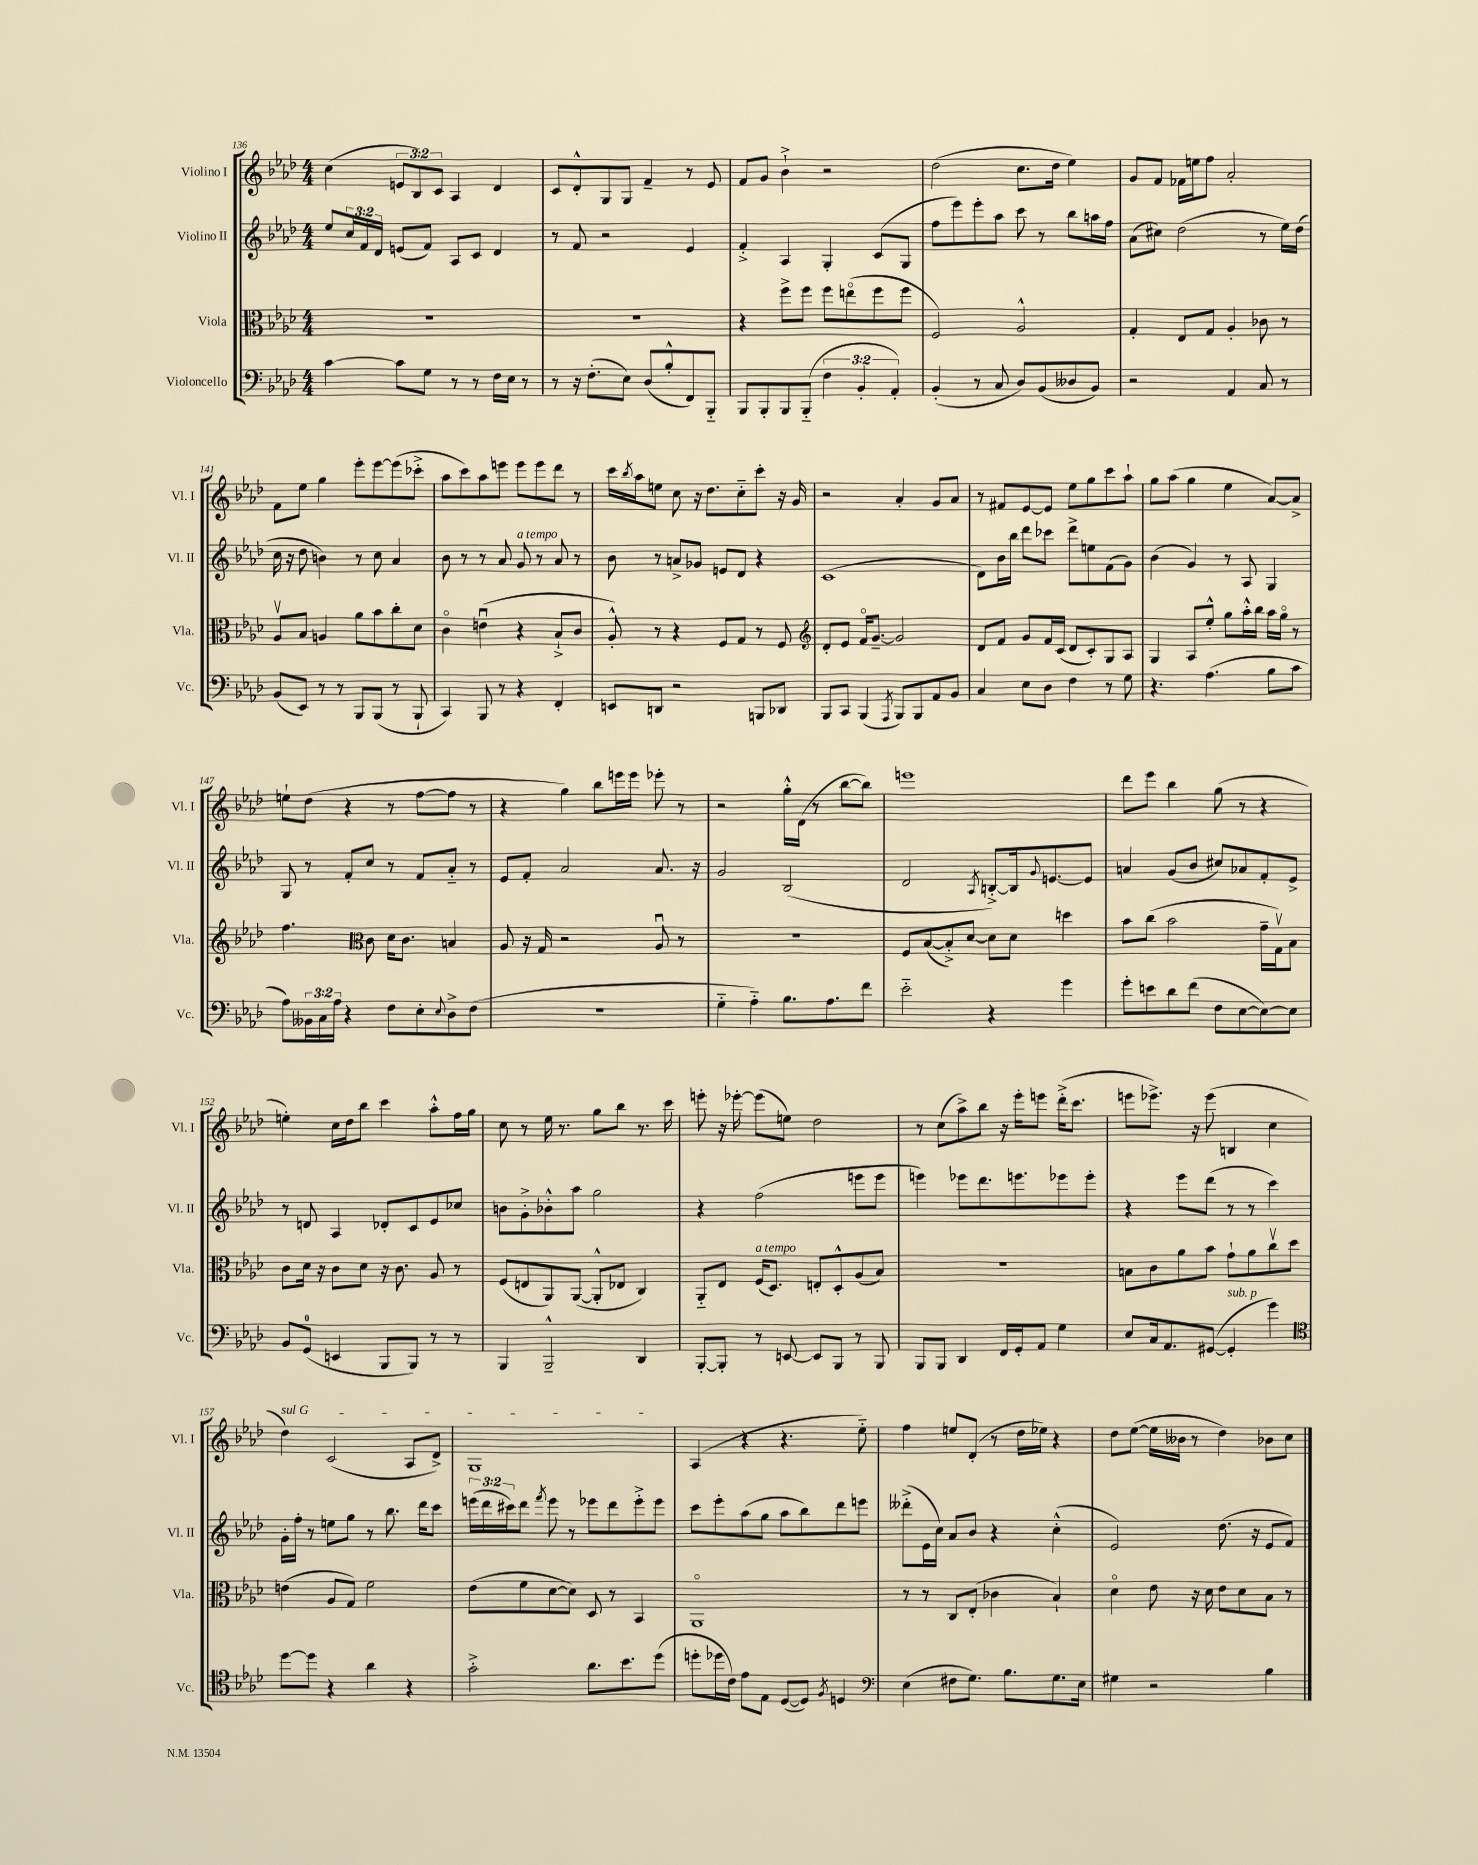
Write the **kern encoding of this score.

**kern	**kern	**kern	**kern
*staff4	*staff3	*staff2	*staff1
*clefF4	*clefC3	*clefG2	*clefG2
*k[b-e-a-d-]	*k[b-e-a-d-]	*k[b-e-a-d-]	*k[b-e-a-d-]
*M4/4	*M4/4	*M4/4	*M4/4
[4c	1r	8ee-	(4cc
.	.	24cc	.
.	.	24f	.
.	.	24d-	.
8c]	.	(8e	12e
.	.	.	12B-)
8G	.	8f)	.
.	.	.	12c
8r	.	8A-	4A-
8r	.	8c	.
16F	.	4d-	4d-
16E-	.	.	.
8r	.	.	.
=	=	=	=
8r	1r	8r	8c
16r	.	8f	8d-'^^
(8.F'	.	.	.
.	.	2r	8G
8E-)	.	.	8G
(8D-	.	.	4f~
8B-'^^	.	.	.
8FF)	.	4e-	8r
8BBB-'~	.	.	8e-
=	=	=	=
8BBB-	4r	4f'^	8f
8BBB-'	.	.	8g
8BBB-	8ff^	4A-	4b-`^
(8BBB-'~	8ff	.	.
6F	8ff	4G'	2r
.	(8eeo	.	.
6BB-'	.	.	.
.	8ff	(8c	.
6AA-')	.	.	.
.	8ff	8G	.
=	=	=	=
(4BB-'	2F)	8ff	(2dd-
.	.	8eee-)	.
8r	.	8eee-'	.
8C	.	8aa-	.
8D-)	2A-^^	8ccc	8.cc
(8BB-	.	8r	.
.	.	.	16dd-
8D--	.	8bb-	4ee-)
8BB-)	.	16aa	.
.	.	16ff	.
=	=	=	=
2r	4G'	(8a-	8g
.	.	8cc#)	8f
.	8E-	(2dd-	16f-
.	.	.	16ee
.	8G	.	8ff
4AA-	4A-'	.	2a-'
8C	8c-	8r	.
8r	8r	16ee-)	.
.	.	(16dd-	.
=	=	=	=
(8BB-	8A-v	16cc	8f
.	.	16r	.
8EE-)	8B-	8dd-	8ee-
8r	4A	4b)	4gg
8r	.	.	.
8BBB-	8a-	8r	8eee-'
(8BBB-	8b-	8cc	[8eee-
8r	8cc'	4a-	(8eee-]
8BBB-`	8d-	.	8ccc-'^
=	=	=	=
4CC)	4co	8b-	8aa-
.	.	8r	8ccc)
8BBB-	(4eu	8r	8aa-
8r	.	8a-	8eee
4r	4r	8g	8eee
.	.	8r	8eee
4FF'	8B-`^	8a-	8ddd-
.	8c	8r	8r
=	=	=	=
8EE	8A-'^^)	8b-	16ccc
.	.	.	8qbb-
.	.	.	16aa-
8DD	8r	8r	8ee
2r	4r	8a^	8cc
.	.	8g-	16r
.	.	.	8.dd-
.	8F	8e	.
.	8G	8d-	8cc'~
8BBB	8r	4r	8ccc'
8DD-	8F	.	16r
.	.	.	16g
=	=	=	=
*	*clefG2	*	*
8BBB-	8d-'	(1c	2r
8CC	8e-	.	.
(4BBB-	16fo	.	.
.	[8.g~	.	.
8qAAA-	.	.	.
8BBB-)	2g]	.	4a-'
8BBB-	.	.	.
8AA-	.	.	8g
8BB-	.	.	8a-
=	=	=	=
4C	8d-	8d-)	8r
.	8f	16b-	8f#
.	.	16bb-	.
8E-	8g	8ddd-	[8e-
8D-	16f	8ccc-	8e-]
.	(16c	.	.
4F	8d-	8ddd-^	8ee-
.	8c')	8ee	8gg
8r	8G	(8f	8ccc
8G	8A-	8g)	8aa-`
=	=	=	=
4.r	4G	(4b-	8gg
.	.	.	(8aa-
.	8A-	4g)	4gg
(4.A-	8ee-'^^	.	.
.	8gg	8r	4ee-
.	16aa-'^^	8A-	.
.	16bb-	.	.
8B-	16aa-	4G	[8a-)
.	16ggo	.	.
8c	8r	.	8a-^]
=	=	=	=
8A-)	4.ff	8G	8ee`
24BB--	.	8r	(8dd-
24C	.	.	.
24A-	.	.	.
4r	.	8f'	4r
*	*clefC3	*	*
.	8c	8cc	.
8F	16d-	8r	8r
.	8.c	.	.
8E-'	.	8f	[8ff
8qqE-	.	.	.
8D-^	4B	8a-'~	8ff]
(8F	.	8r	8r
=	=	=	=
1r	8A-	8e-	4r
.	16r	8f'	.
.	16G	.	.
.	2r	2a-	4gg)
.	.	.	8bb-
.	.	.	16eee
.	.	.	16eee
.	8A-u	8.a-	8eee-'
.	8r	.	8r
.	.	16r	.
=	=	=	=
4G'~	1r	2g	2r
4A-'~)	.	.	.
8.B-	.	(2B-	16gg'^^
.	.	.	(16d-
.	.	.	8r
8.A-	.	.	.
.	.	.	[8bb-
8f	.	.	8bb-])
=	=	=	=
2e-'~	8F	2d-	1eee
.	([8B-	.	.
.	8B-'^])	.	.
.	[8d-	.	.
.	.	8qA-	.
4r	8d-]	[8B'^)	.
.	8d-	16B]	.
.	.	8qqg	.
.	.	[8.e	.
4g	4dd	.	.
.	.	8e]	.
=	=	=	=
8g'	8b-	4a	8ddd-
8e	(8cc	.	8eee-
8d-	2b-	(8g	4bb-
(8f	.	8b-	.
8F	.	8cc#)	(8gg
[8E-	.	8a-	8r
8E-_)	16g~	8f'	4r
.	16Gv)	.	.
8E-]	8B-	8e-^	.
=	=	=	=
8BB-	8c	8r	4ee')
(8GG	16d-	8d	.
.	16r	.	.
4EE	8c	4A-	16cc
.	.	.	16dd-
.	8d-	.	8bb-
8BBB-	16r	8d-'	4ccc
.	8.c	.	.
8BBB-)	.	8c	.
8r	8A-	8e-	8aa-'^^
8r	8r	8cc-	16ff
.	.	.	16gg
=	=	=	=
4BBB-	(8F	8b	8cc
.	8E	8g'^	8r
2BBB-~^^	8AA-)	8b-'^^	16ee-
.	.	.	8.r
.	([8AA-	8aa-	.
.	8AA-'^^]	2gg	8gg
.	8E-	.	8bb-
4DD-	4C)	.	8.r
.	.	.	16ccc
=	=	=	=
[8BBB-'	8AA-'~	4r	8eee'
8BBB-']	8E-	.	16r
.	.	.	[16eee-'
8r	(16F	(2ff	(8eee-]
.	8.D-)	.	.
[8EE	.	.	8ee)
8EE]	8E'	.	2dd-
8BBB-	8D-'^^	.	.
8r	(8A-	8eee	.
8BBB-	8B-)	8eee	.
=	=	=	=
8BBB-	1r	4eee)	8r
8BBB-	.	.	(8cc
4DD-	.	8eee-	8aa-^)
.	.	8.ddd-	8bb-
16FF	.	.	16r
16GG'	.	8.eee	16eee-'
8AA-	.	.	8eee
4G	.	8eee-	(16ddd-'^
.	.	.	8.ccc
.	.	8eee-'	.
=	=	=	=
8E-	8B	4r	8eee
16C	8c	.	8.eee-^)
8.AA-	.	.	.
.	8a-	8eee-	.
.	.	.	16r
([8GG#	8b-	(8ddd-	(8eee-
4GG#']	8g`	8r	4B
.	8a-	8r	.
4g)	8ccv	4ccc)	4cc
.	8dd-	.	.
=	=	=	=
*clefC4	*	*	*
[8dd-	(4e	16g'	4dd-)
.	.	16ff'	.
8dd-]	.	8r	.
4r	8A-	8ee	(2c
.	8G)	8gg	.
4a-	2f	8r	.
.	.	8.bb-	.
4r	.	.	8A-
.	.	16ddd-	.
.	.	8ccc	8d-^)
=	=	=	=
2g'^	(8e-	(24eee	1G
.	.	24ddd-	.
.	.	24ccc#)	.
.	8f	8ddd-	.
.	.	8qfff	.
.	[8d-	8eee	.
.	8d-])	8r	.
8.a-	8D-	8eee-	.
.	8r	8ddd-	.
8.b-	.	.	.
.	4BB-	8eee-'^	.
(8dd-	.	8eee-	.
=	=	=	=
8dd'	1AA-o	8ccc	(4A-
16dd-	.	8eee-'	.
16c)	.	.	.
8e-	.	(8aa-	4r
8E-	.	8gg	.
([8D-	.	8aa-	4.r
8D-])	.	8bb-)	.
8qF	.	.	.
4D	.	8ddd-	.
.	.	8eee	8ee-'~)
=	=	=	=
*clefF4	*	*	*
(4E-	8r	(8ddd--'^	4ff
.	8r	16e-	.
.	.	16cc)	.
8F#	8C	8a-	8ee
8.G)	(8E-'	8b-	(8d-'
.	4c-	4r	8r
8.B-	.	.	.
.	.	.	16dd-
.	.	.	16ee-)
8.G	4B-`)	(4cc'^^	4r
16E-	.	.	.
=	=	=	=
4G#	4d-o	2e-)	8dd-
.	.	.	([8ee-
2r	8e-	.	16ee-]
.	.	.	16b--
.	16r	.	8r
.	16d-	.	.
.	8e-	(8.dd-	4dd-)
.	8d-	.	.
.	.	16r	.
4B-	8B-	8e-	8b-
.	8r	8f)	8cc
==	==	==	==
*-	*-	*-	*-
